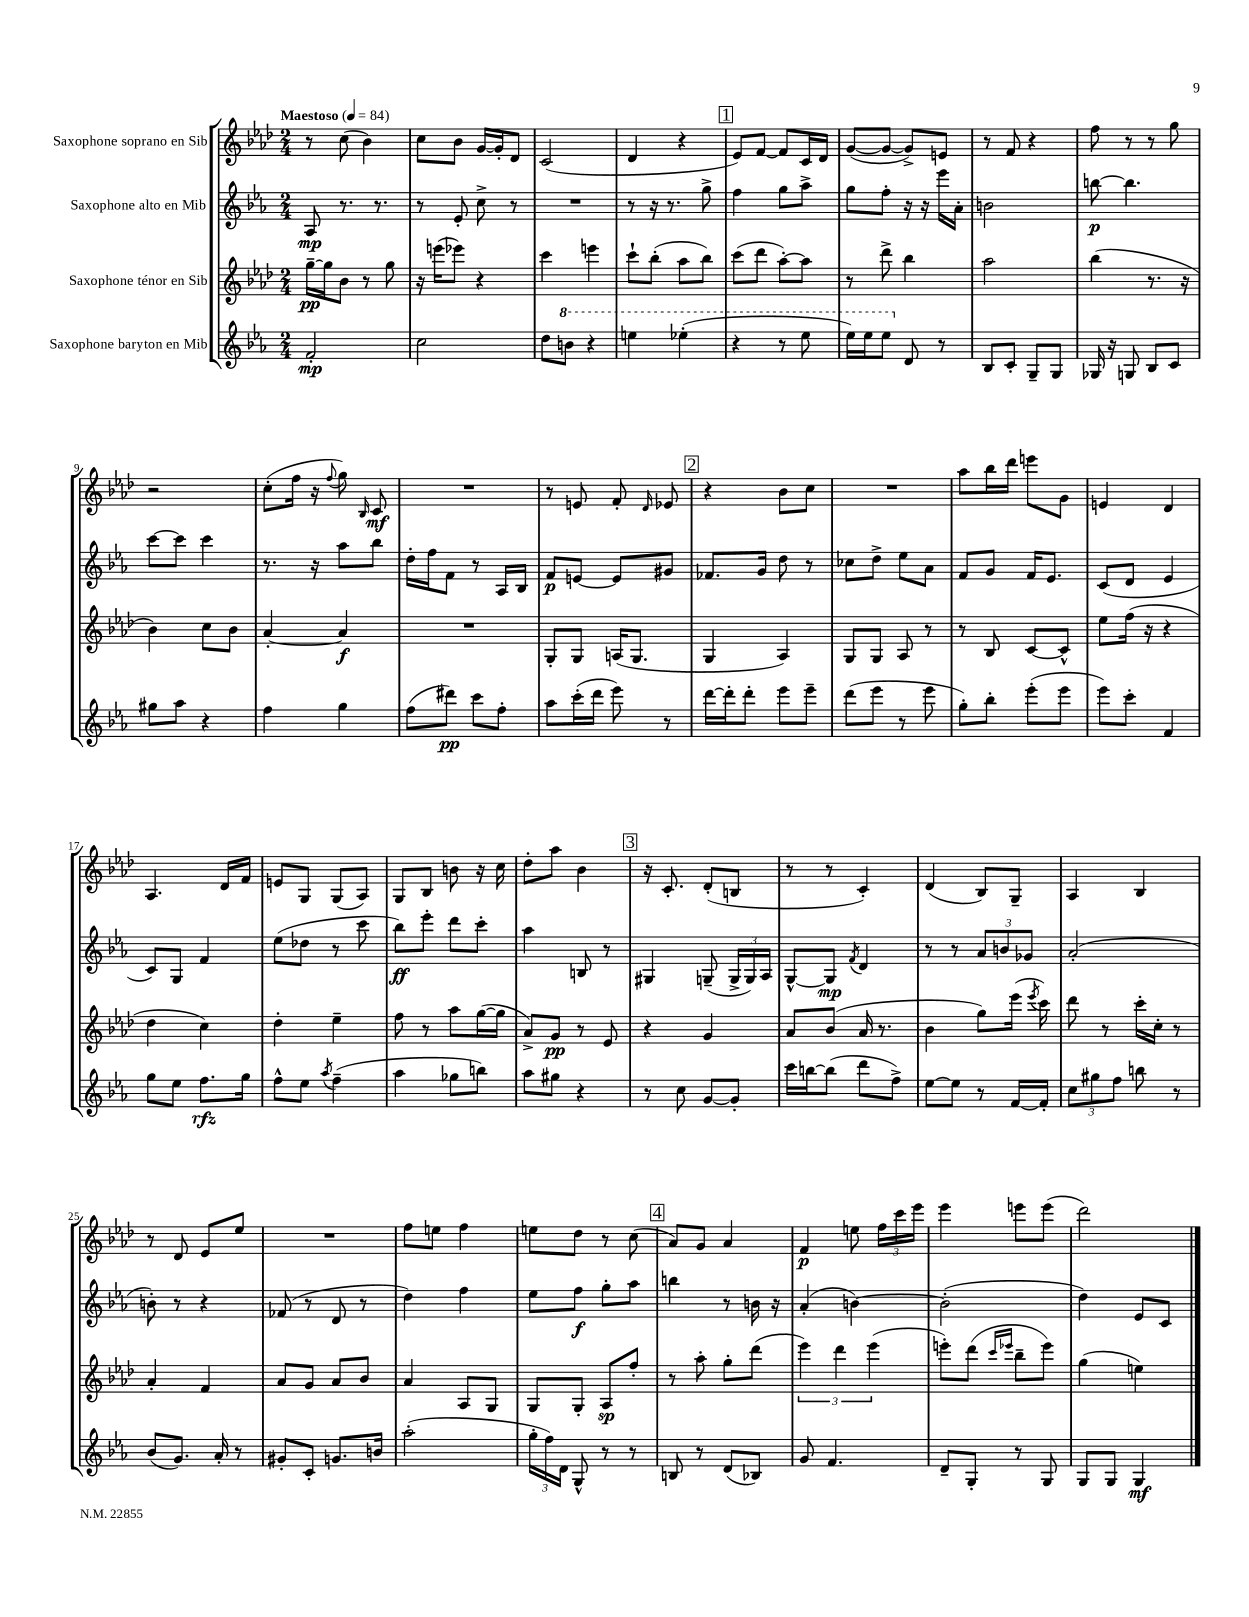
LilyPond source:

<<
\new StaffGroup <<
\new Staff = "s0" \with { instrumentName = "Saxophone soprano en Sib" } {
    \clef treble \key aes \major \numericTimeSignature \time 2/4 \tempo "Maestoso" 4 = 84
    \autoBeamOff r8 c''8( bes'4) |
    c''8[ bes'8] g'16[~ g'16-. des'8] |
    c'2( |
    des'4 r4 |
    \mark \markup { \box "1" } ees'8[) f'8]~ f'8[ c'16 des'16] |
    g'8[~( g'8]~ g'8[->) e'8] |
    r8 f'8 r4 |
    f''8 r8 r8 g''8 |
    r2 |
    c''8[-.( f''16] r16 \appoggiatura { f''8 } g''8) \grace { bes16 } c'8\mf |
    R2 |
    r8 e'8 f'8-. \grace { des'16 } ees'8 |
    \mark \markup { \box "2" } r4 bes'8[ c''8] |
    R2 |
    aes''8[ bes''16 des'''16] e'''8[ g'8] |
    e'4 des'4 |
    aes4. des'16[ f'16] |
    e'8[ g8] g8[( aes8]) |
    g8[ bes8] b'8 r16 c''16 |
    des''8[-. aes''8] bes'4 |
    \mark \markup { \box "3" } r16 c'8.-. des'8[-.( b8] |
    r8 r8 c'4-.) |
    des'4( bes8[) g8]-- |
    aes4 bes4 |
    r8 des'8 ees'8[ ees''8] |
    R2 |
    f''8[ e''8] f''4 |
    e''8[ des''8] r8 c''8( |
    \mark \markup { \box "4" } aes'8[) g'8] aes'4 |
    f'4\p e''8 \tuplet 3/2 { f''16[ c'''16 ees'''16] } |
    ees'''4 e'''8[ e'''8]( |
    des'''2) \bar "|." |
}
\new Staff = "s1" \with { instrumentName = "Saxophone alto en Mib" } {
    \clef treble \key ees \major \numericTimeSignature \time 2/4
    \autoBeamOff aes8\mp r8. r8. |
    r8 ees'8-. c''8-> r8 |
    R2 |
    r8 r16 r8. g''8-> |
    \mark \markup { \box "1" } f''4 g''8[ aes''8]-> |
    g''8[ f''8]-. r16 r16 ees'''16[ aes'16]-. |
    b'2 |
    b''8~\p b''4. |
    c'''8[~ c'''8] c'''4 |
    r8. r16 aes''8[ bes''8] |
    d''16[-. f''16 f'8] r8 aes16[ bes16] |
    f'8[\p e'8]~ e'8[ gis'8] |
    \mark \markup { \box "2" } fes'8.[ g'16] d''8 r8 |
    ces''8[ d''8]-> ees''8[ aes'8] |
    f'8[ g'8] f'16[ ees'8.] |
    c'8[( d'8] ees'4 |
    c'8[) g8] f'4 |
    ees''8[( des''8] r8 c'''8 |
    bes''8[\ff) ees'''8]-. d'''8[ c'''8]-. |
    aes''4 b8 r8 |
    \mark \markup { \box "3" } gis4 g8--( \tuplet 3/2 { g16[-> g16) aes16] } |
    g8[~-^ g8]\mp \acciaccatura { f'8 } d'4 |
    r8 r8 \tuplet 3/2 { aes'8[ b'8 ges'8] } |
    aes'2-.( |
    b'8-.) r8 r4 |
    fes'8( r8 d'8 r8 |
    d''4) f''4 |
    ees''8[ f''8]\f g''8[-. aes''8] |
    \mark \markup { \box "4" } b''4 r8 b'16 r16 |
    aes'4-.( b'4~) |
    b'2-.( |
    d''4) ees'8[ c'8] \bar "|." |
}
\new Staff = "s2" \with { instrumentName = "Saxophone ténor en Sib" } {
    \clef treble \key aes \major \numericTimeSignature \time 2/4
    \autoBeamOff g''16[~--\pp g''16 bes'8] r8 g''8 |
    r16 e'''16[( ees'''8]) r4 |
    c'''4 e'''4 |
    c'''8[-! bes''8]-.( aes''8[ bes''8]) |
    \mark \markup { \box "1" } c'''8[( des'''8] aes''8[~-.) aes''8] |
    r8 des'''8-> bes''4 |
    aes''2 |
    bes''4( r8. r16 |
    bes'4) c''8[ bes'8] |
    aes'4~-. aes'4\f |
    R2 |
    g8[-. g8] a16[( g8.] |
    \mark \markup { \box "2" } g4 aes4) |
    g8[ g8] aes8 r8 |
    r8 bes8 c'8[~ c'8]-^ |
    ees''8[ f''16]( r16 r4 |
    des''4 c''4) |
    des''4-. ees''4-- |
    f''8 r8 aes''8[ g''16~( g''16] |
    aes'8[->) g'8]\pp r8 ees'8 |
    \mark \markup { \box "3" } r4 g'4 |
    aes'8[ bes'8]( aes'16 r8. |
    bes'4 g''8[) ees'''16]( \acciaccatura { ees'''8 } c'''16) |
    des'''8 r8 c'''16[-. c''16]-. r8 |
    aes'4-. f'4 |
    aes'8[ g'8] aes'8[ bes'8] |
    aes'4 aes8[ g8] |
    g8[ g8]-. aes8[\sp f''8]-. |
    \mark \markup { \box "4" } r8 aes''8-. g''8[-. des'''8]( |
    \tuplet 3/2 { ees'''4) des'''4 ees'''4( } |
    e'''8[-.) des'''8]( \grace { c'''16[ ees'''16] } bes''8[-- ees'''8]) |
    g''4( e''4) \bar "|." |
}
\new Staff = "s3" \with { instrumentName = "Saxophone baryton en Mib" } {
    \clef treble \key ees \major \numericTimeSignature \time 2/4
    \autoBeamOff f'2-.\mp |
    c''2 |
    d''8[ \ottava #1 b''8] r4 |
    e'''4 ees'''4-.( |
    \mark \markup { \box "1" } r4 r8 ees'''8 |
    ees'''16[) ees'''16 ees'''8] \ottava #0 d'8 r8 |
    bes8[ c'8]-. g8[-- g8] |
    ges16 r16 g8 bes8[ c'8] |
    gis''8[ aes''8] r4 |
    f''4 g''4 |
    f''8[( dis'''8]\pp) c'''8[ f''8]-. |
    aes''8[ c'''16-.( d'''16] ees'''8) r8 |
    \mark \markup { \box "2" } d'''16[~ d'''16-. d'''8]-. ees'''8[ ees'''8]-- |
    d'''8[( ees'''8] r8 ees'''8 |
    g''8[-.) bes''8]-. ees'''8[-.( ees'''8] |
    ees'''8[) c'''8]-. f'4 |
    g''8[ ees''8] f''8.[\rfz g''16] |
    f''8[-^ ees''8] \acciaccatura { aes''8 } f''4--( |
    aes''4 ges''8[ b''8]) |
    aes''8[ gis''8] r4 |
    \mark \markup { \box "3" } r8 c''8 g'8[~ g'8]-. |
    c'''16[ b''16~ b''8]( d'''8[ f''8]->) |
    ees''8[~ ees''8] r8 f'16[~ f'16]-. |
    \tuplet 3/2 { c''8[ gis''8 f''8] } b''8 r8 |
    bes'8[( g'8.]) aes'16-. r8 |
    gis'8[-. c'8]-. g'8.[ b'16] |
    aes''2-.( |
    \tuplet 3/2 { g''16[-. f''16) d'16] } g8-^ r8 r8 |
    \mark \markup { \box "4" } b8 r8 d'8[( bes8]) |
    g'8 f'4. |
    d'8[-- g8]-. r8 g8 |
    g8[ g8] g4\mf \bar "|." |
}
>>
>>
